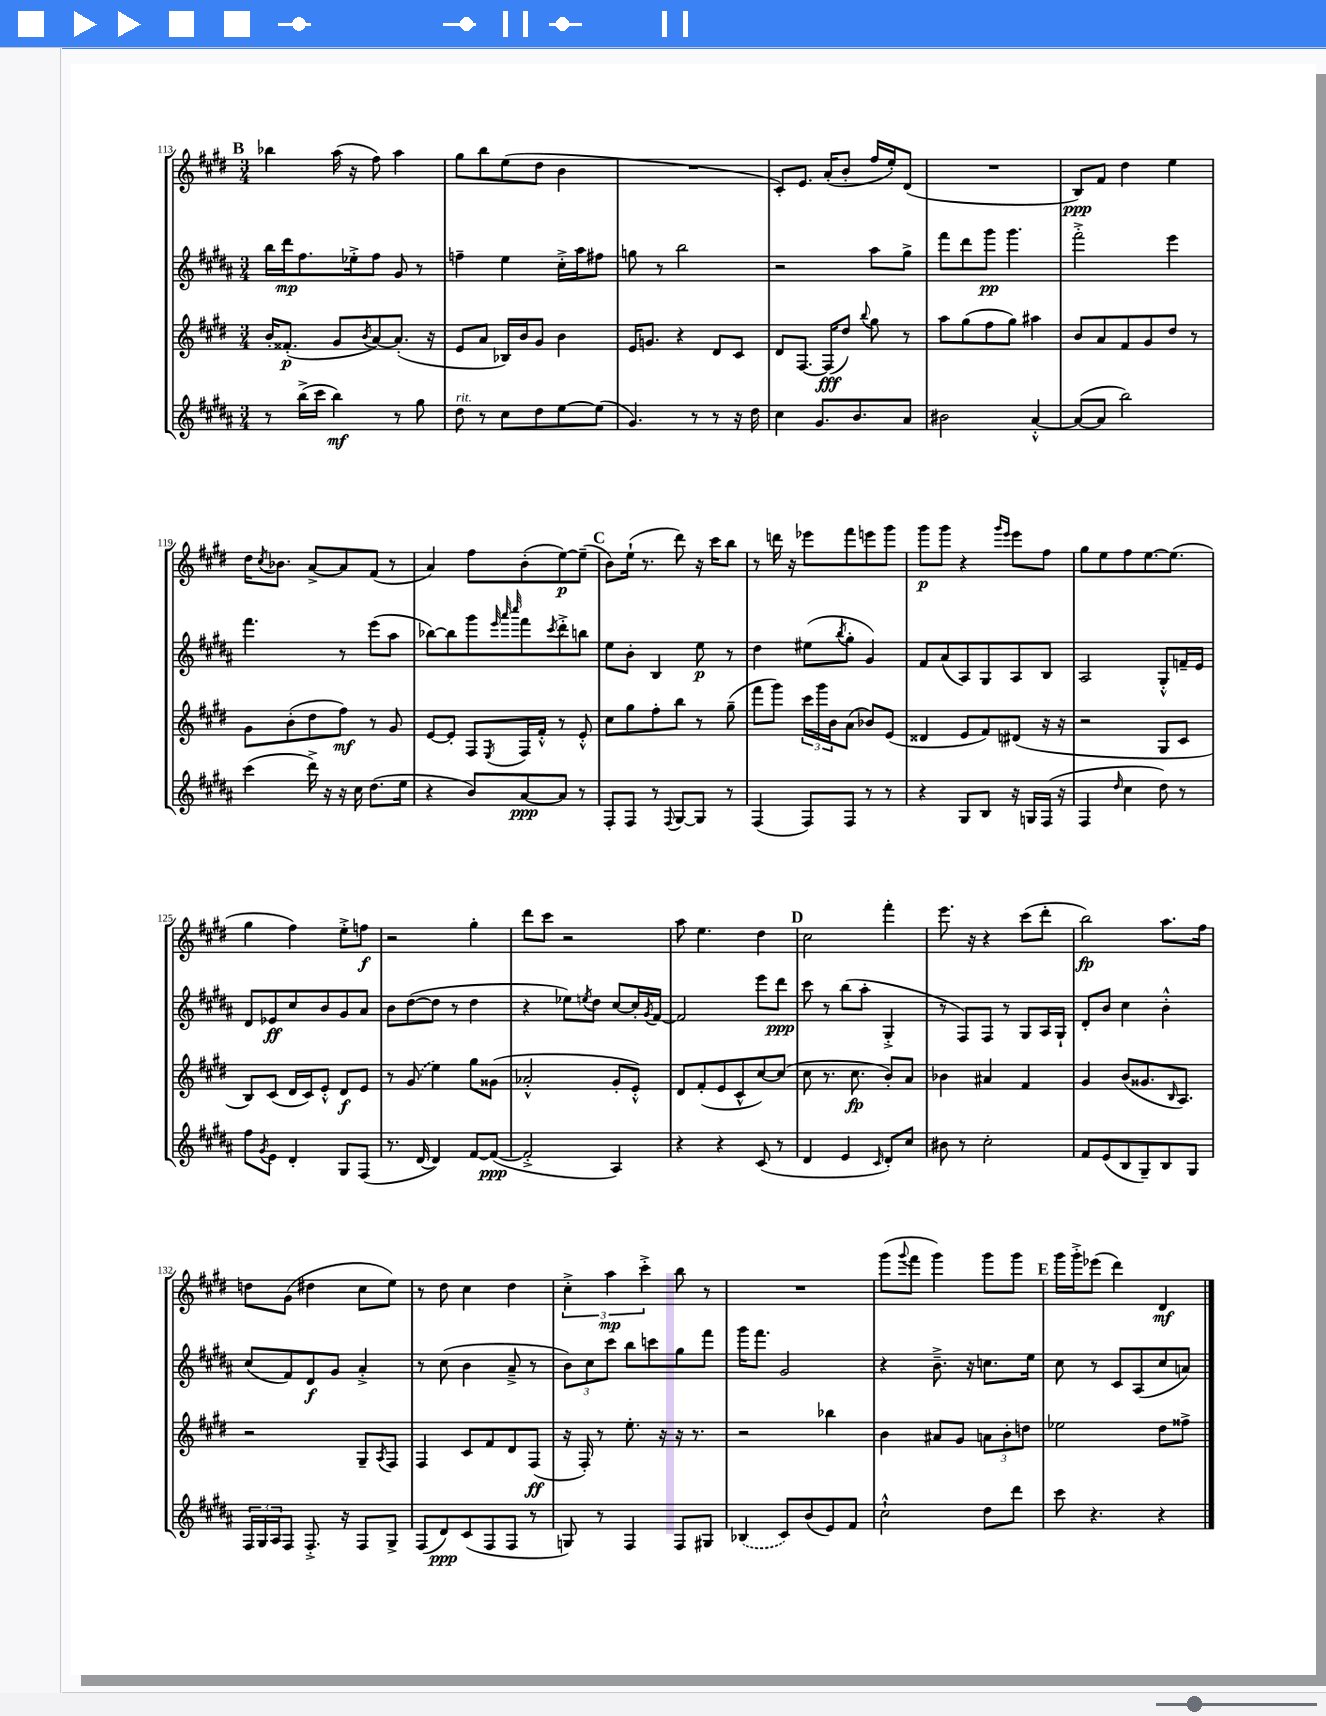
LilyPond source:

<<
\new StaffGroup <<
\new Staff = "s0" {
    \clef treble \key e \major \numericTimeSignature \time 3/4
    \mark \markup { \bold "B" } bes''4 a''16( r16 fis''8) a''4 |
    gis''8 b''8 e''8( dis''8 b'4 |
    R2. |
    cis'8-.) e'8. a'16-.( b'8-. fis''16 e''16-.) dis'8( |
    R2. |
    b8\ppp) fis'8 dis''4 e''4 |
    dis''16 \acciaccatura { cis''8 } bes'8. a'8~-> a'8 fis'8( r8 |
    a'4) fis''8 b'8-.( e''8~\p) e''8--( |
    \mark \markup { \bold "C" } b'8) e''16-!( r8. dis'''8) r16 cis'''16 b''8 |
    r8 d'''16 r16 ees'''8 fis'''8 e'''8 gis'''8 |
    gis'''8\p gis'''8 r4 \grace { gis'''16 e'''16 } e'''8 fis''8 |
    gis''8 e''8 fis''8 e''8.~ e''8.( |
    gis''4 fis''4) e''8-.-> f''8\f |
    r2 gis''4-. |
    dis'''8 cis'''8 r2 |
    a''8 e''4. dis''4 |
    \mark \markup { \bold "D" } cis''2 fis'''4-. |
    e'''8. r16 r4 cis'''8( dis'''8-. |
    b''2\fp) a''8. fis''16 |
    d''8 gis'8( dis''4 cis''8 e''8) |
    r8 dis''8 cis''4 dis''4 |
    \tuplet 3/2 { cis''4-.-> a''4\mp cis'''4-.-> } b''8 r8 |
    R2. |
    gis'''8( \appoggiatura { gis'''8 } fis'''8 gis'''4) gis'''8 gis'''8 |
    \mark \markup { \bold "E" } gis'''16 gis'''16-.-> ees'''8( dis'''4) dis'4\mf \bar "|." |
}
\new Staff = "s1" {
    \clef treble \key b \major \numericTimeSignature \time 3/4
    \mark \markup { \bold "B" } b''16 dis'''16\mp fis''8. ees''16-.-> fis''8 gis'8 r8 |
    f''4-- e''4 cis''16-.-> ais''16 fis''8 |
    g''8 r8 b''2 |
    r2 ais''8 gis''8-> |
    fis'''8 dis'''8 gis'''8\pp gis'''4. |
    fis'''2-.-> e'''4 |
    fis'''4. r8 e'''8( ais''8 |
    bes''8~) bes''8 gis'''8 \grace { e'''32 ais'''32 cis''''32 } fis'''8 \acciaccatura { cis'''8 } dis'''8-.-> b''8 |
    \mark \markup { \bold "C" } e''8 b'8-. b4 e''8\p r8 |
    dis''4 eis''8( \acciaccatura { b''8 } gis''8-. gis'4) |
    fis'8 ais'8( ais8) gis8 ais8 b8 |
    ais2 gis8-.-^ f'16-- e'16 |
    dis'8 ees'8\ff cis''8 b'8 gis'8 ais'8 |
    b'8 dis''8~( dis''8 r8 dis''4 |
    r4 ees''8) \acciaccatura { e''8 } dis''8 cis''8~ cis''16-. \acciaccatura { gis'8 } fis'16~ |
    fis'2 e'''8 dis'''8\ppp |
    \mark \markup { \bold "D" } cis'''8 r8 b''8( ais''8-. gis4-.-> |
    r8 fis8) fis8 r8 gis8 ais16 gis16-! |
    dis'8-. b'8 cis''4 b'4-.-^ |
    cis''8( fis'8) dis'8\f gis'8 ais'4-.-> |
    r8 cis''8( b'4 ais'8---> r8 |
    \tuplet 3/2 { b'8) cis''8 cis'''8 } b''8 c'''8 gis''8 fis'''8 |
    gis'''16 fis'''8. gis'2 |
    r4 b'8.---> r16 c''8. e''16 |
    \mark \markup { \bold "E" } cis''8 r8 cis'8 ais8( cis''8 a'8) \bar "|." |
}
\new Staff = "s2" {
    \clef treble \key e \major \numericTimeSignature \time 3/4
    \mark \markup { \bold "B" } b'16-. fisis'8.-.\p( gis'8 \acciaccatura { b'8 } a'8~) a'8.-.( r16 |
    e'8 a'8 bes16) b'16 gis'8 b'4 |
    e'16 g'8. r4 dis'8 cis'8 |
    dis'8 fis8.~ fis16\fff( dis''8) \appoggiatura { b''8 } gis''8 r8 |
    a''8 gis''8( fis''8 gis''8) ais''4 |
    b'8 a'8 fis'8 gis'8 dis''8 r8 |
    gis'8 b'8-.( dis''8 fis''8\mf) r8 gis'8 |
    e'8~ e'8-. fis8 \acciaccatura { e8 } fis16 fis'16-.-^ r8 e'8-.-^ |
    \mark \markup { \bold "C" } cis''8 gis''8 fis''8-. b''8 r8 gis''8--( |
    fis'''8 gis'''8) \tuplet 3/2 { cis'''16 gis'''16 b'16 } a'8( bes'8) e'8( |
    disis'4 e'8 fis'8) dis'8( r16 r16 |
    r2 gis8 cis'8 |
    b8) cis'8( dis'16 cis'16) e'8-.-^ dis'8\f e'8 |
    r8 \once \slurDashed gis'8( e''4) gis''8 gisis'8( |
    aes'2-.-^ gis'8-. e'8-.-^) |
    dis'8 fis'8-.( e'8 cis'8-^ cis''8~) cis''8( |
    \mark \markup { \bold "D" } cis''8 r8. cis''8.\fp b'8-.) a'8 |
    bes'4 ais'4 fis'4 |
    gis'4 b'8( gisis'8. \grace { b16 } a8.) |
    r2 gis8-- \acciaccatura { a8 } fis8 |
    fis4 cis'8 fis'8 dis'8 fis8\ff( |
    r16 fis16-.) r8 e''8.-. r16 r16 r8. |
    r2 bes''4 |
    b'4 ais'8 gis'8 \tuplet 3/2 { a'8 b'8-. d''8 } |
    \mark \markup { \bold "E" } ees''2 dis''8 fisis''8-> \bar "|." |
}
\new Staff = "s3" {
    \clef treble \key b \major \numericTimeSignature \time 3/4
    \mark \markup { \bold "B" } r8 b''16->( cis'''16 b''4\mf) r8 gis''8 |
    dis''8^\markup { \italic "rit." } r8 cis''8 dis''8 e''8~ e''8( |
    gis'4.) r8 r8 r16 dis''16 |
    cis''4 gis'8. b'8. ais'8 |
    bis'2 ais'4~-.-^ |
    ais'8~( ais'8 b''2) |
    cis'''4( dis'''16->) r16 r16 cis''16 dis''8.( e''16 |
    r4 b'8) ais'8~\ppp ais'8 r8 |
    \mark \markup { \bold "C" } fis8-. fis8 r8 \appoggiatura { fis8 } gis8~ gis8 r8 |
    fis4( fis8) fis8 r8 r8 |
    r4 gis8 b8 r16 g16 fis16( r16 |
    fis4 \grace { dis''16 } cis''4 dis''8) r8 |
    fis''8 \acciaccatura { gis'8 } e'8 dis'4-. gis8 fis8( |
    r8. dis'16~ dis'4) fis'8~ fis'8~\ppp( |
    fis'2-.-> ais4) |
    r4 r4 cis'8( r8 |
    \mark \markup { \bold "D" } dis'4 e'4 \grace { cis'16 } dis'8-.) cis''8 |
    bis'8 r8 cis''2-. |
    fis'8 e'8( b8 gis8--) b8 gis8 |
    \tuplet 3/2 { fis16 gis16 ais16 } fis8 fis8.-.-> r16 fis8 gis8-> |
    fis8( dis'8\ppp) cis'8( fis8 fis8 r8 |
    g8) r8 fis4 fis8 gis8 |
    \once \slurDashed bes4( cis'8) b'8( e'8) fis'8 |
    cis''2-!-^ dis''8 dis'''8 |
    \mark \markup { \bold "E" } cis'''8 r4. r4 \bar "|." |
}
>>
>>
\layout { \context { \Score currentBarNumber = #113 } }
